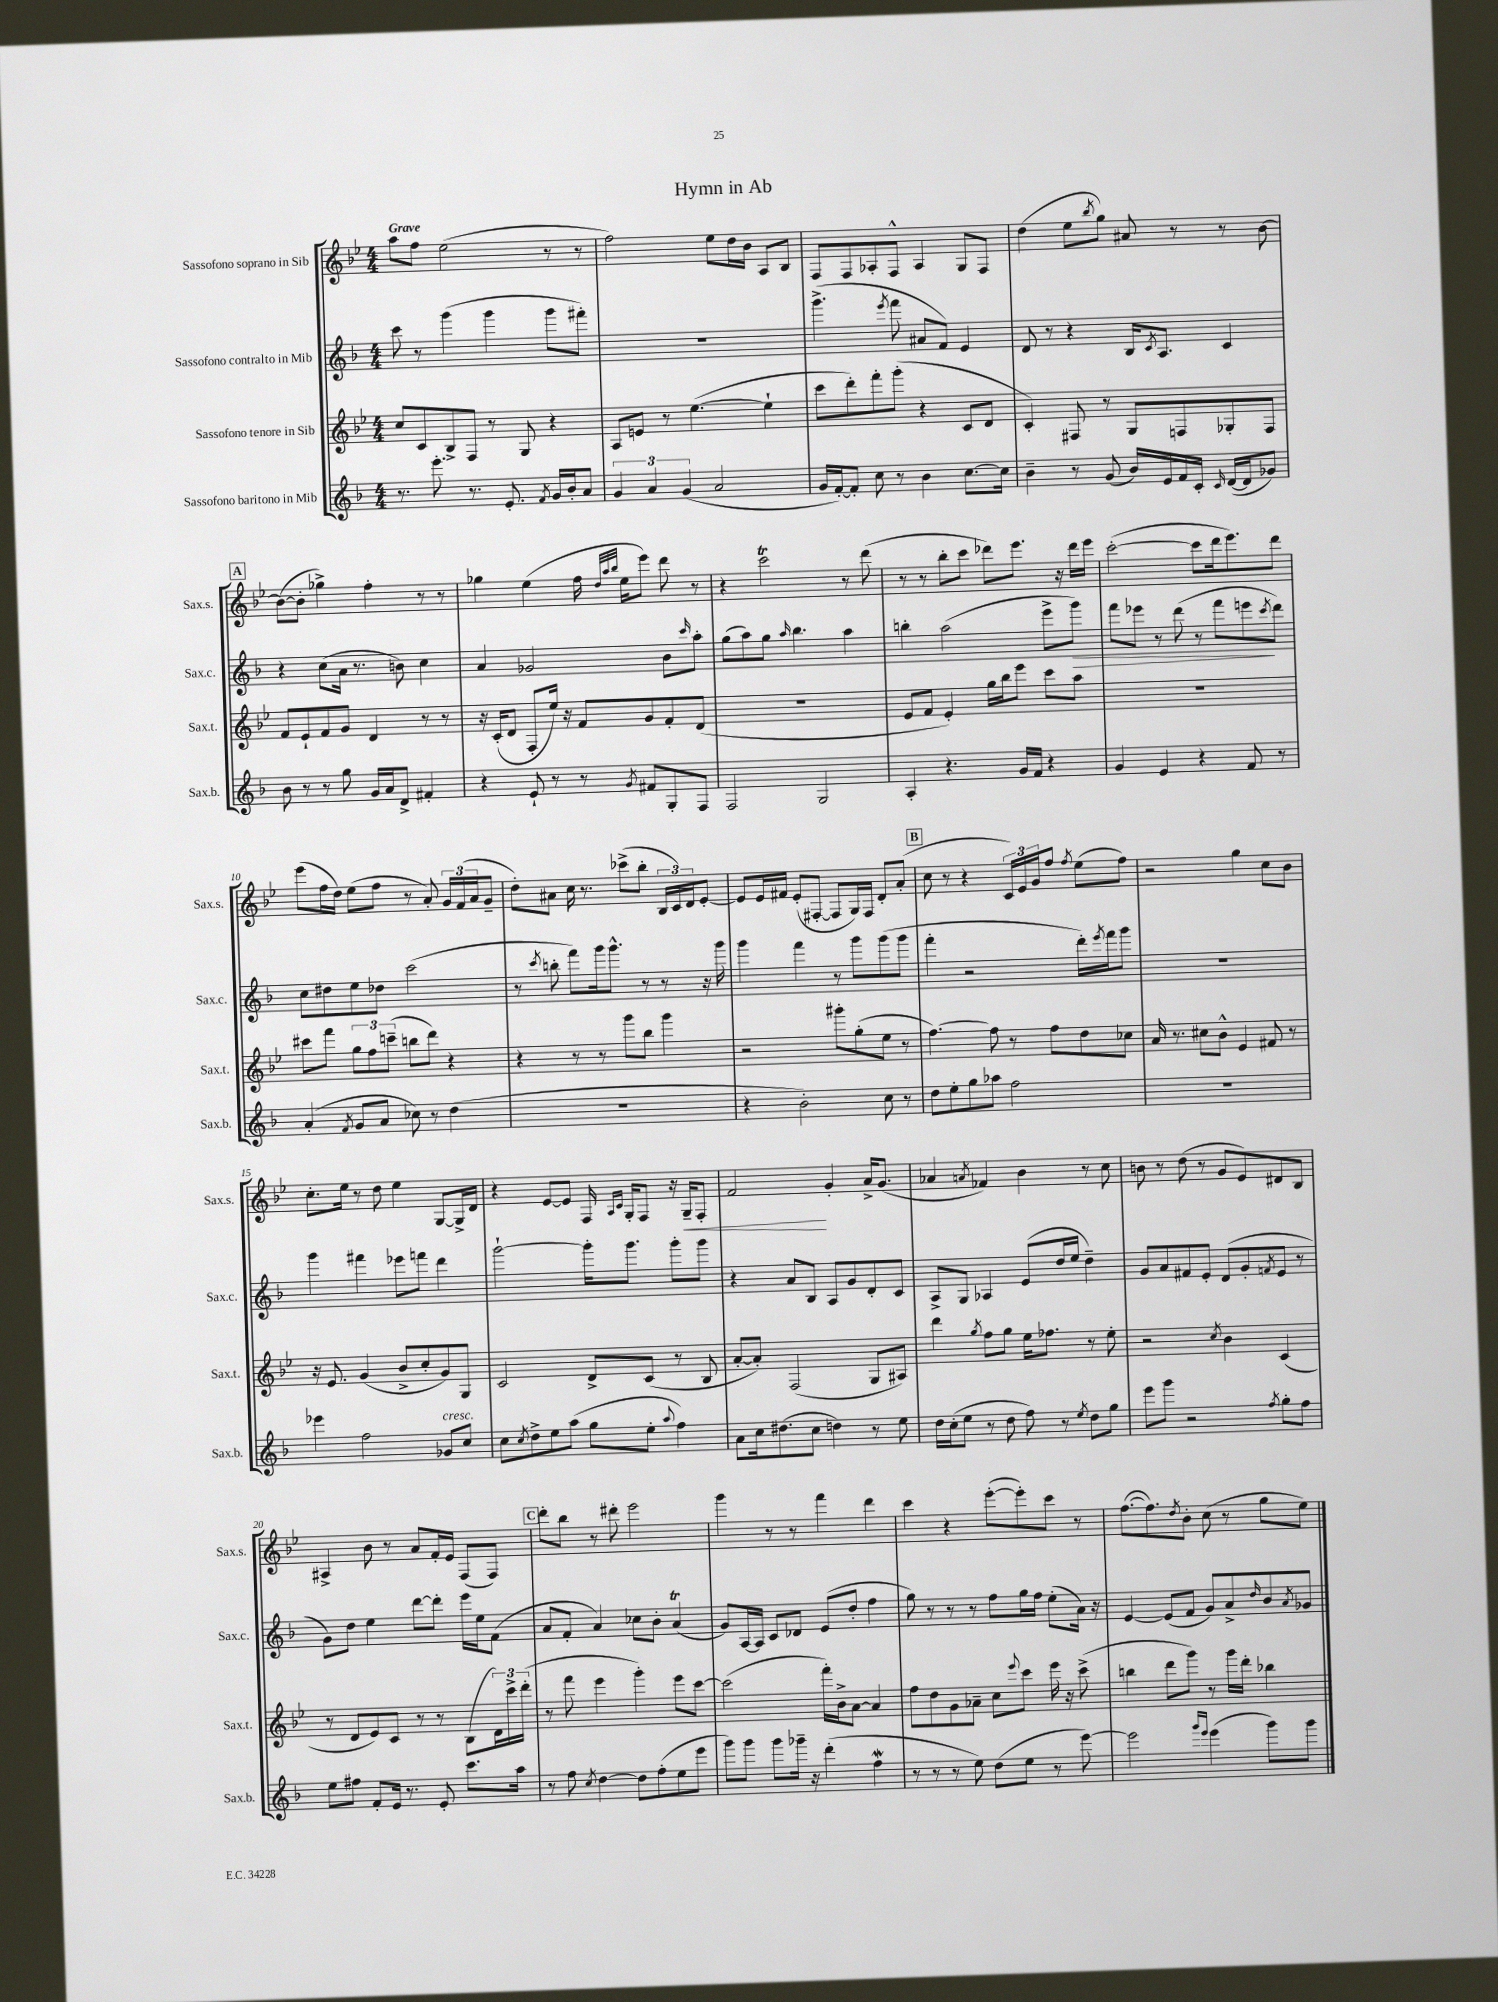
\header { title = "Hymn in Ab" }
<<
\new StaffGroup <<
\new Staff = "s0" \with { instrumentName = "Sassofono soprano in Sib" shortInstrumentName = "Sax.s." } {
    \clef treble \key bes \major \numericTimeSignature \time 4/4 \tempo "Grave"
    a''8 f''8 ees''2( r8 r8 |
    f''2) ees''8 d''16 bes'16 a8 bes8 |
    f8 f8 aes8-. f8-^ aes4 g8 f8 |
    d''4( ees''8 \acciaccatura { bes''8 } g''8) ais'8 r8 r8 bes'8~ |
    \mark \markup { \box "A" } bes'8~( bes'8-. ges''4->) f''4-. r8 r8 |
    ges''4 ees''4( f''16 \grace { d''32 a''32 bes''32 } ees''16 ees'''8) d'''8 r8 |
    r4 c'''2\trill r8 d'''8( |
    r8 r8 bes''8-. c'''8 des'''8) ees'''8. r16 des'''16 ees'''16 |
    c'''2~-.( c'''8 d'''16 ees'''8.) d'''8 |
    ees'''8( f''16 d''16) ees''8( f''8 r8 a'8-.) \tuplet 3/2 { g'16 f'16( a'16 } g'8-- |
    d''8-.) ais'8 c''16 r8. ces'''8->( bes''8-. \tuplet 3/2 { bes16 c'16) d'16 } ees'8~-. |
    ees'8 ees'16 fis'16 ees'8-.( fis8~-. fis8 g16) fis16 d'8-. a'8-.( |
    \mark \markup { \box "B" } c''8 r8 r4 \tuplet 3/2 { c'16) ees'16 g'16 } f''8 \acciaccatura { f''8 } ees''8( f''8) |
    r2 g''4 c''8 bes'8 |
    c''8.-. ees''16 r8 d''8 ees''4 g8~ g16-> d'16 |
    r4 ees'8~ ees'8 f16 \grace { a16 c'16 } g16-. f8 r16 g16--\< f8-. |
    f'2\! g'4-. a'16-> g'8.( |
    aes'4 \acciaccatura { a'8 } fes'4) bes'4 r8 c''8 |
    b'8 r8 d''8( r8 g'8 ees'8) dis'8 bes8 |
    ais4-> bes'8 r8 a'8 f'16-. ees'16 f8( f8) |
    \mark \markup { \box "C" } d'''8-. bes''8 r8 dis'''8-. ees'''2 |
    g'''4 r8 r8 f'''4 d'''4 |
    c'''4 r4 ees'''8~-.( ees'''8-.) c'''8 r8 |
    f''8.~( f''8.) \acciaccatura { d''8 } bes'8-. c''8( r8 g''8 ees''8) \bar "|." |
}
\new Staff = "s1" \with { instrumentName = "Sassofono contralto in Mib" shortInstrumentName = "Sax.c." } {
    \clef treble \key f \major \numericTimeSignature \time 4/4
    c'''8 r8 g'''4( g'''4 g'''8 fis'''8-.) |
    R1 |
    g'''4.->( \acciaccatura { e'''8 } f'''8 ais'8 f'8) e'4 |
    d'8 r8 r4 bes16 \acciaccatura { c'8 } a8. c'4 |
    \mark \markup { \box "A" } r4 c''8( a'16 r8. b'8) c''4 |
    a'4 ges'2 bes'8 \grace { c'''16 } a''8-. |
    g''8( a''8) g''8 \grace { a''16 } bes''4. a''4 |
    b''4-. a''2( e'''8-> g'''8\>) |
    f'''8 ees'''8 r8 d'''8( r8 f'''8 e'''8\! \acciaccatura { c'''8 } d'''8) |
    c''8 dis''8 e''8 des''8 c'''2( |
    r8 \acciaccatura { c'''8 } b''8-. f'''8) g'''16 g'''8.-^ r8 r8 r16 g'''16 |
    g'''4 f'''4 r8 g'''8 g'''8( g'''8 |
    \mark \markup { \box "B" } f'''4-. r2 d'''16-.) \acciaccatura { e'''8 } f'''16 g'''8 |
    R1 |
    g'''4 fis'''4 ees'''8 f'''8 d'''4 |
    g'''2~-! g'''16-. g'''8. g'''8-. g'''8 |
    r4 a'8 bes8 a8 g'8 d'8-. c'8 |
    a8-> g8 aes4 e'8( d''16 e''16 d''4--) |
    g'8 a'8 fis'8 e'8-. d'8( g'8-. \acciaccatura { f'8 } e'8 r8 |
    g'8) d''8 e''4 d'''8~ d'''8-. e'''16 e''16 f'8( |
    \mark \markup { \box "C" } a'8 f'8-. a'4) ces''8 bes'8-. a'4\trill( |
    g'8) a16~ a16 c'8 des'8 e'8( d''8-. f''4 |
    g''8) r8 r8 r8 f''8 g''16 f''16 e''8-.( a'16) r16 |
    e'4~ e'8( f'8 g'8) a'8-> \grace { d''16 } bes'8 \acciaccatura { a'8 } ges'8 \bar "|." |
}
\new Staff = "s2" \with { instrumentName = "Sassofono tenore in Sib" shortInstrumentName = "Sax.t." } {
    \clef treble \key bes \major \numericTimeSignature \time 4/4
    c''8 c'8 bes8-> f8 r8 g8 r4 |
    a8 e'8 r8 ees''4.~( ees''4-! |
    c'''8 d'''8-.) f'''8-. g'''8-.( r4 c'8 d'8 |
    c'4-.) fis8 r8 g8 f8 ges8-. f8 |
    \mark \markup { \box "A" } f'8 ees'8-! f'8 g'8 d'4 r8 r8 |
    r16 c'16-.( d'8 f8-. ees''16) r16 f'8 g'8 f'8-. d'8( |
    R1 |
    ees'8 f'8 ees'4-.) g''16 bes''16 ees'''8 c'''8 a''8 |
    R1 |
    cis'''8 f'''8 \tuplet 3/2 { g''8 f''8 c'''8--( } b''8 d'''8) r4 |
    r4 r8 r8 g'''8 bes''8 g'''4 |
    r2 gis'''8-. g''8-.( ees''8 r8 |
    \mark \markup { \box "B" } f''4.~) f''8 r8 f''8 d''8 ces''8 |
    a'16 r8. cis''8 bes'8-^ ees'4 fis'8 r8 |
    r16 ees'8. g'4( bes'8-> c''8-. g'8) g8 |
    c'2 d'8-> c'8( r8 bes8 |
    a'8~-. a'8-.) f2( g8 ais8) |
    d'''4 \acciaccatura { g''8 } f''8 g''8 ees''16 fes''8. r8 ees''8-. |
    r2 \acciaccatura { c''8 } bes'4 c'4( |
    r8 d'8 ees'8) c'8 r8 r8 bes8( \tuplet 3/2 { d'16) c'''16-> d'''16-.( } |
    \mark \markup { \box "C" } r8 f'''8 ees'''4 g'''4-.) ees'''8 c'''8~ |
    c'''2( f'''16-.) bes'16-> a'8~ a'4 |
    f''8 d''8 g'8 aes'8-- c''8 \appoggiatura { ees'''8 } c'''8 ees'''16 r16 c'''8->( |
    b''4 d'''8 g'''8) r8 g'''16 d'''16-. bes''4 \bar "|." |
}
\new Staff = "s3" \with { instrumentName = "Sassofono baritono in Mib" shortInstrumentName = "Sax.b." } {
    \clef treble \key f \major \numericTimeSignature \time 4/4
    r8. e'''8.-. r8. e'8.-. \acciaccatura { f'8 } g'16 bes'16-. a'8 |
    \tuplet 3/2 { g'4 a'4 g'4( } a'2 |
    g'16 f'16~-.) f'8-. c''8 r8 bes'4 c''8.~ c''16 |
    bes'4-- r8 g'8( bes'16) e'16 f'16 c'16-. \grace { c'16 } d'16~( d'16 ges'8) |
    \mark \markup { \box "A" } bes'8 r8 r8 g''8 g'16 a'16 d'8-> fis'4-. |
    r4 e'8-! r8 r8 \acciaccatura { g'8 } fis'8 g8-. f8 |
    f2 g2 |
    a4-. r4. g'16 f'16 r4 |
    g'4 e'4 r4 f'8 r8 |
    a'4-.( \acciaccatura { f'8 } g'8 a'8 ces''8) r8 d''4( |
    R1 |
    r4 bes'2-.) c''8 r8 |
    \mark \markup { \box "B" } d''8 e''8-. g''8 aes''8 f''2 |
    R1 |
    ees'''4 f''2 ges'8^\markup { \italic "cresc." } c''8 |
    c''8 \acciaccatura { c''8 } d''8-> e''8 a''8( g''8 e''8-. \appoggiatura { a''8 } f''4) |
    a'8 c''16 dis''8.( c''8 d''4) r8 e''8 |
    d''16 c''16-.( e''8 r8 d''8 f''8) r8 \acciaccatura { e''8 } d''8 g''8 |
    e'''8 g'''8 r2 \acciaccatura { f''8 } g''8-. f''8 |
    e''8 fis''8 f'8-. e'16 r8. e'8-. c'''8. a''16 |
    \mark \markup { \box "C" } r8 f''8 \acciaccatura { c''8 } d''4~ d''8 f''8-.( e''8 e'''8 |
    g'''8) g'''8 g'''8 ges'''16-- r16 d'''4-.( f''4\mordent |
    r8 r8 r8 e''8) d''8( e''8 r8 e'''8~) |
    e'''2 \grace { g'''16 e'''16 } e'''4( g'''8) g'''8 \bar "|." |
}
>>
>>
